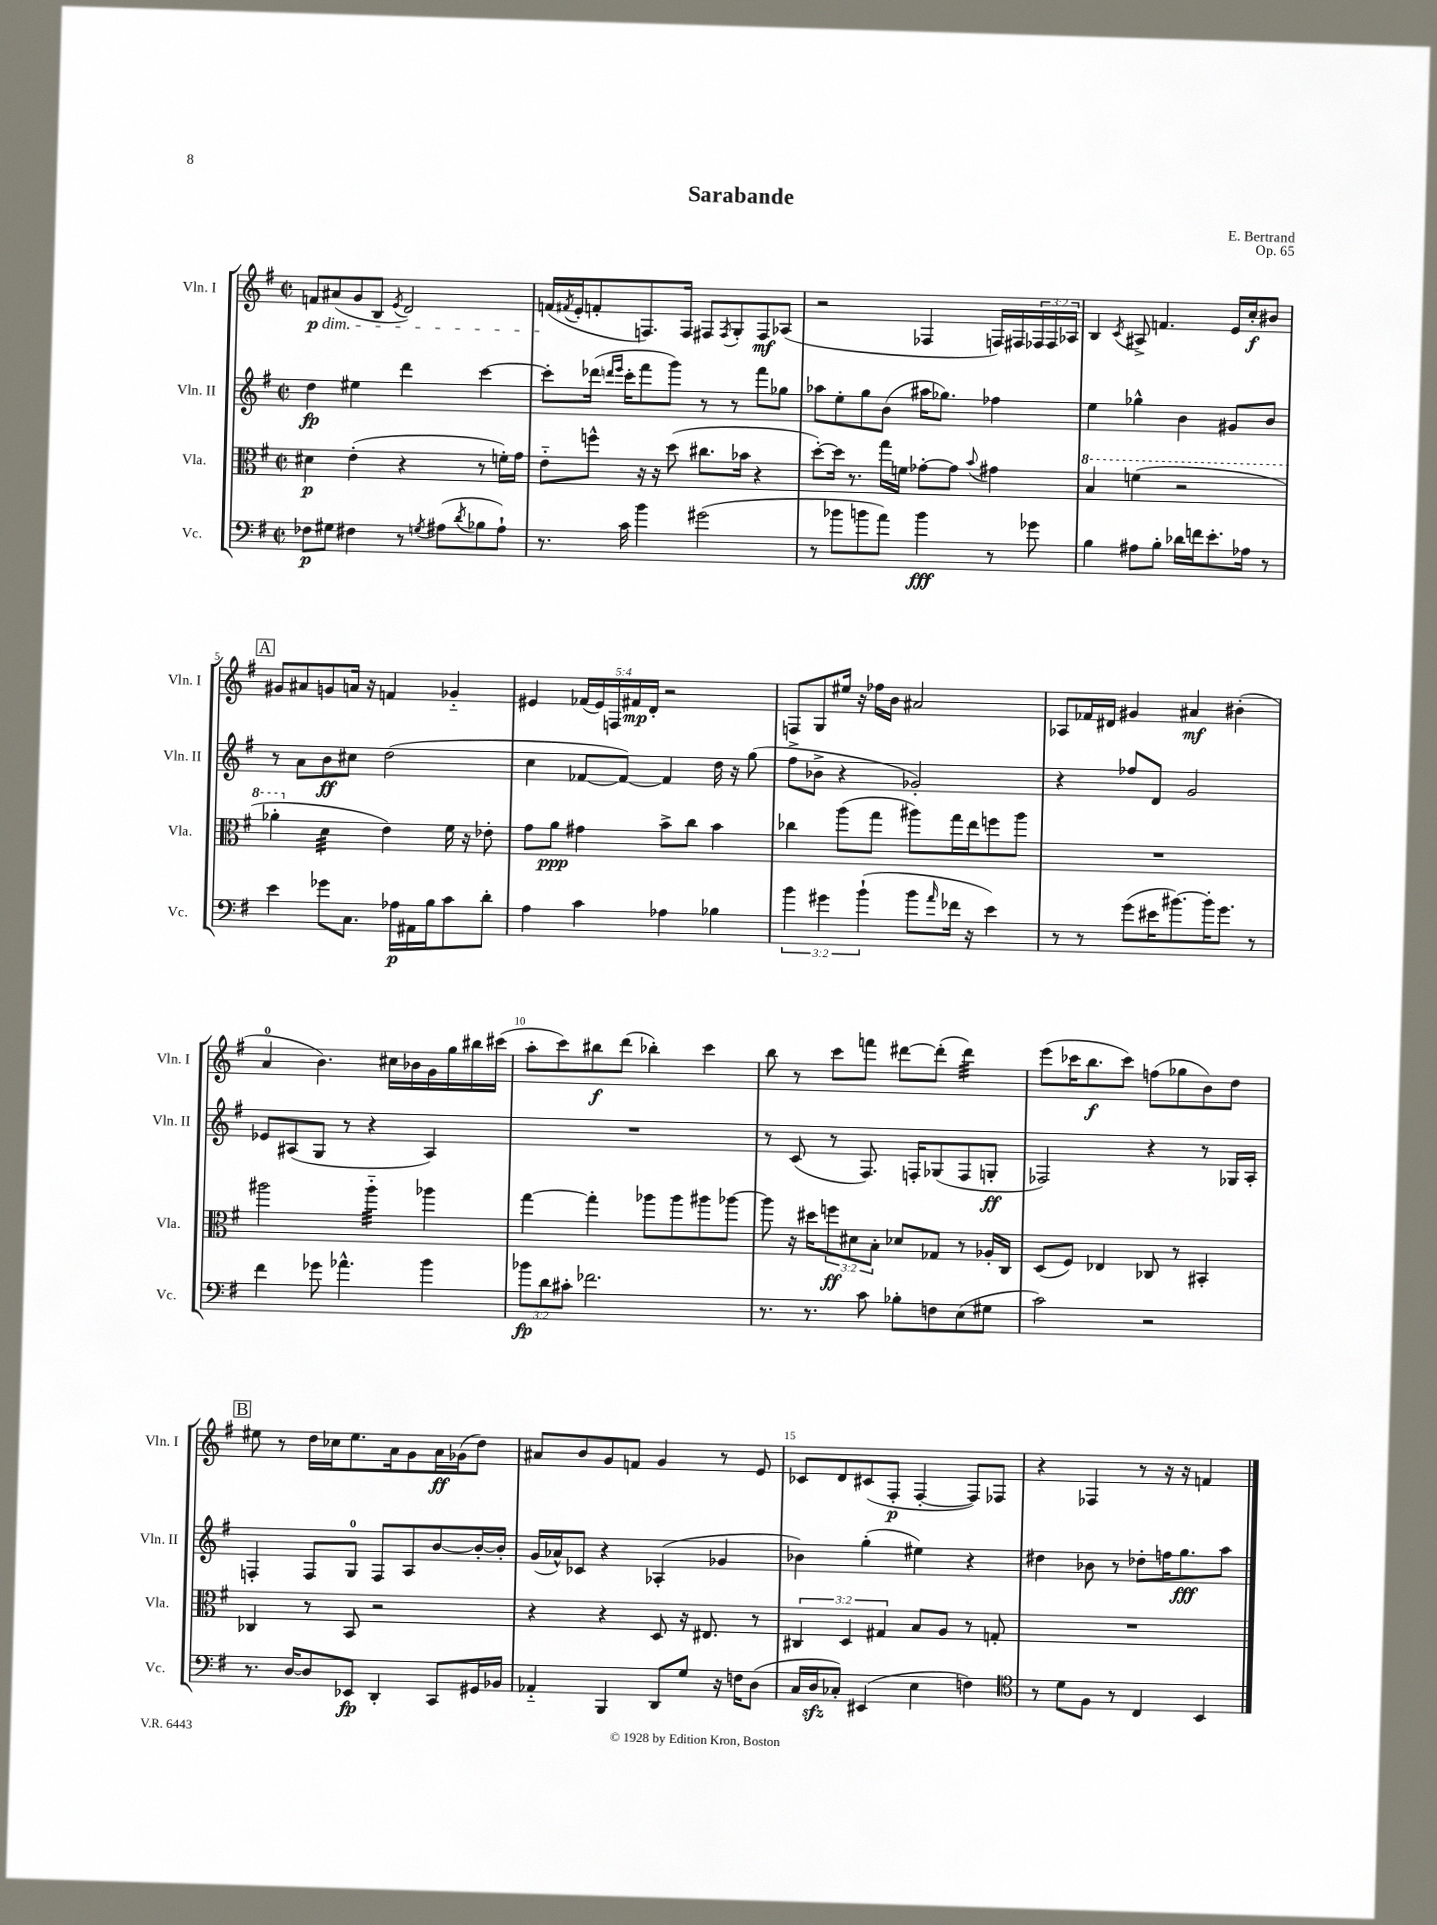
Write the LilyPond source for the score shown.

\header { title = "Sarabande" composer = "E. Bertrand" opus = "Op. 65" }
<<
\new StaffGroup <<
\new Staff = "s0" \with { instrumentName = "Vln. I" shortInstrumentName = "Vln. I" } {
    \clef treble \key g \major \defaultTimeSignature \time 2/2 \override Staff.TupletNumber.text = #tuplet-number::calc-fraction-text
    f'8\p\dim ais'8( g'8 b8 \acciaccatura { e'8 } d'2) |
    f'16\!( \acciaccatura { fis'8 } e'16-. f'8-. f8.) f16 fis8 \acciaccatura { fis8 } g8-. fis8\mf aes8( |
    r2 fes4 f16) fis16 \tuplet 3/2 { fes16 fes16 aes16 } |
    b4 \acciaccatura { c'8 } ais8-> f'4. e'16 c''16-.\f bis'8 |
    \mark \markup { \box "A" } gis'8 ais'8 g'8 a'16 r16 f'4 ges'4-_ |
    eis'4 \tuplet 5/4 { fes'16( eis'16) f16 fis'16\mp d'16-. } r2 |
    f8 g8 eis''16 r16 fes''16 b'16 ais'2 |
    aes8 fes'16 dis'16 gis'4 ais'4\mf bis'4-.( |
    a'4-0 b'4.) cis''16 bes'16 g'16 g''16 bis''16 cis'''16( |
    a''8-. c'''8) bis''8\f d'''8( bes''4-.) c'''4 |
    b''8 r8 c'''8 f'''8 dis'''8~ dis'''8-.( dis'''4:32) |
    e'''8( ces'''16 b''8.\f ces'''8) f''8( ges''8 b'8) d''8 |
    \mark \markup { \box "B" } eis''8 r8 d''16 ces''16 eis''8. a'16 g'8 a'16\ff ges'16( d''8) |
    ais'8 b'8 g'8 f'8 g'4 r8 e'8 |
    ces'8 d'8 cis'8( fis8-.\p fis4~-. fis8) fes8 |
    r4 fes4 r8 r16 r16 f'4 \bar "|." |
}
\new Staff = "s1" \with { instrumentName = "Vln. II" shortInstrumentName = "Vln. II" } {
    \clef treble \key g \major \defaultTimeSignature \time 2/2
    d''4\fp eis''4 d'''4 c'''4~ |
    c'''8-. des'''16( \grace { d'''16 e'''16 } c'''16-. fis'''8 g'''8) r8 r8 fis'''8 ges''8 |
    aes''8 e''8-. g''8 b'8( ais''16 ges''8.) fes''4 |
    e''4 ges''4-^ b'4 gis'8 b'8 |
    \mark \markup { \box "A" } r8 a'8 b'8\ff cis''8 d''2( |
    c''4 fes'8~ fes'8~) fes'4 d''16 r16 g''8( |
    fis''8-> bes'8-> r4 ges'2-.) |
    r4 fes''8 d'8 g'2 |
    ees'8 ais8( g8 r8 r4 ais4) |
    R1 |
    r8 c'8( r8 fis8.) f16-. ges8( f8 g8-.\ff |
    fes2) r4 r8 ges16 a16-. |
    \mark \markup { \box "B" } f4-. f8 g8-0 f8 a8 b'8~ b'16~-. b'16-. |
    g'16( aes'16-^) ces'8 r4 aes4-.( ges'4 |
    bes'4) g''4-.( eis''4) r4 |
    dis''4 bes'8 r8 des''8-. f''16 g''8.\fff a''8 \bar "|." |
}
\new Staff = "s2" \with { instrumentName = "Vla." shortInstrumentName = "Vla." } {
    \clef alto \key g \major \defaultTimeSignature \time 2/2 \override Staff.TupletNumber.text = #tuplet-number::calc-fraction-text
    dis'4\p e'4-.( r4 r8 f'16-.) g'16 |
    e'8-_ f''8-^ r16 r16 d''8( cis''8. bes'16 r4 |
    d''8~-.) d''16 r8. g''16 f'16 ges'8~-. ges'8 \appoggiatura { b'8 } gis'4 |
    \ottava #1 b'4 f''4( r2 |
    \mark \markup { \box "A" } aes''4-. \ottava #0 d'4:32 e'4) fis'16 r16 ees'8-. |
    g'8 a'8\ppp gis'4 b'8-> c''8 b'4 |
    ces''4 a''8( g''8 ais''8) g''16 e''16 f''8 ais''8 |
    R1 |
    ais''2 ais''4:32-_ aes''4 |
    g''4~ g''4-. aes''8 aes''8 ais''8 aes''8~ |
    aes''8 r16 dis''16 \tuplet 3/2 { f''8\ff dis'8 b8-. } des'8 ges8 r8 aes16-. c16 |
    d8( fis8) ees4 ces8 r8 bis,4-. |
    \mark \markup { \box "B" } ces4 r8 b,8 r2 |
    r4 r4 d8 r16 eis8. r8 |
    \tuplet 3/2 { cis4 d4 gis4 } b8 a8 r8 g8-. |
    R1 \bar "|." |
}
\new Staff = "s3" \with { instrumentName = "Vc." shortInstrumentName = "Vc." } {
    \clef bass \key g \major \defaultTimeSignature \time 2/2 \override Staff.TupletNumber.text = #tuplet-number::calc-fraction-text
    fes8\p gis8 fis4 r8 \acciaccatura { g8 } ais8( \acciaccatura { d'8 } bes8 ais8-!) |
    r8. c'16 b'4 gis'2( |
    r8 bes'8 b'8 a'8) b'4\fff r8 ges'8 |
    b4 ais8 b8-. des'16 f'16 e'8.-. aes16 r8 |
    \mark \markup { \box "A" } e'4 ges'8 c8. aes16\p ais,16 b16 c'8 d'8-. |
    a4 c'4 aes4 bes4 |
    \tuplet 3/2 { b'4 gis'4 b'4-!( } b'8 \grace { a'16 } fes'16 r16 e'4) |
    r8 r8 g'8( eis'16 bis'8.~) bis'16-. g'8. r8 |
    fis'4 ges'8 aes'4.-^ b'4 |
    \tuplet 3/2 { bes'8\fp d'8 cis'8-. } fes'2. |
    r8. r8. c'8 bes8-. f8 e8( gis8 |
    c'2) r2 |
    \mark \markup { \box "B" } r8. d16~ d8 ees,8\fp d,4-. c,8 gis,16 bes,16 |
    aes,4-_ b,,4 d,8 g8 r16 f16 d8( |
    c16 d16\sfz ces8-.) eis,4( e4 f4) |
    \clef tenor r8 d'8 fis8 r8 c4 b,4 \bar "|." |
}
>>
>>
\layout { \context { \Score \override BarNumber.break-visibility = ##(#f #t #t) barNumberVisibility = #(every-nth-bar-number-visible 5) } }
